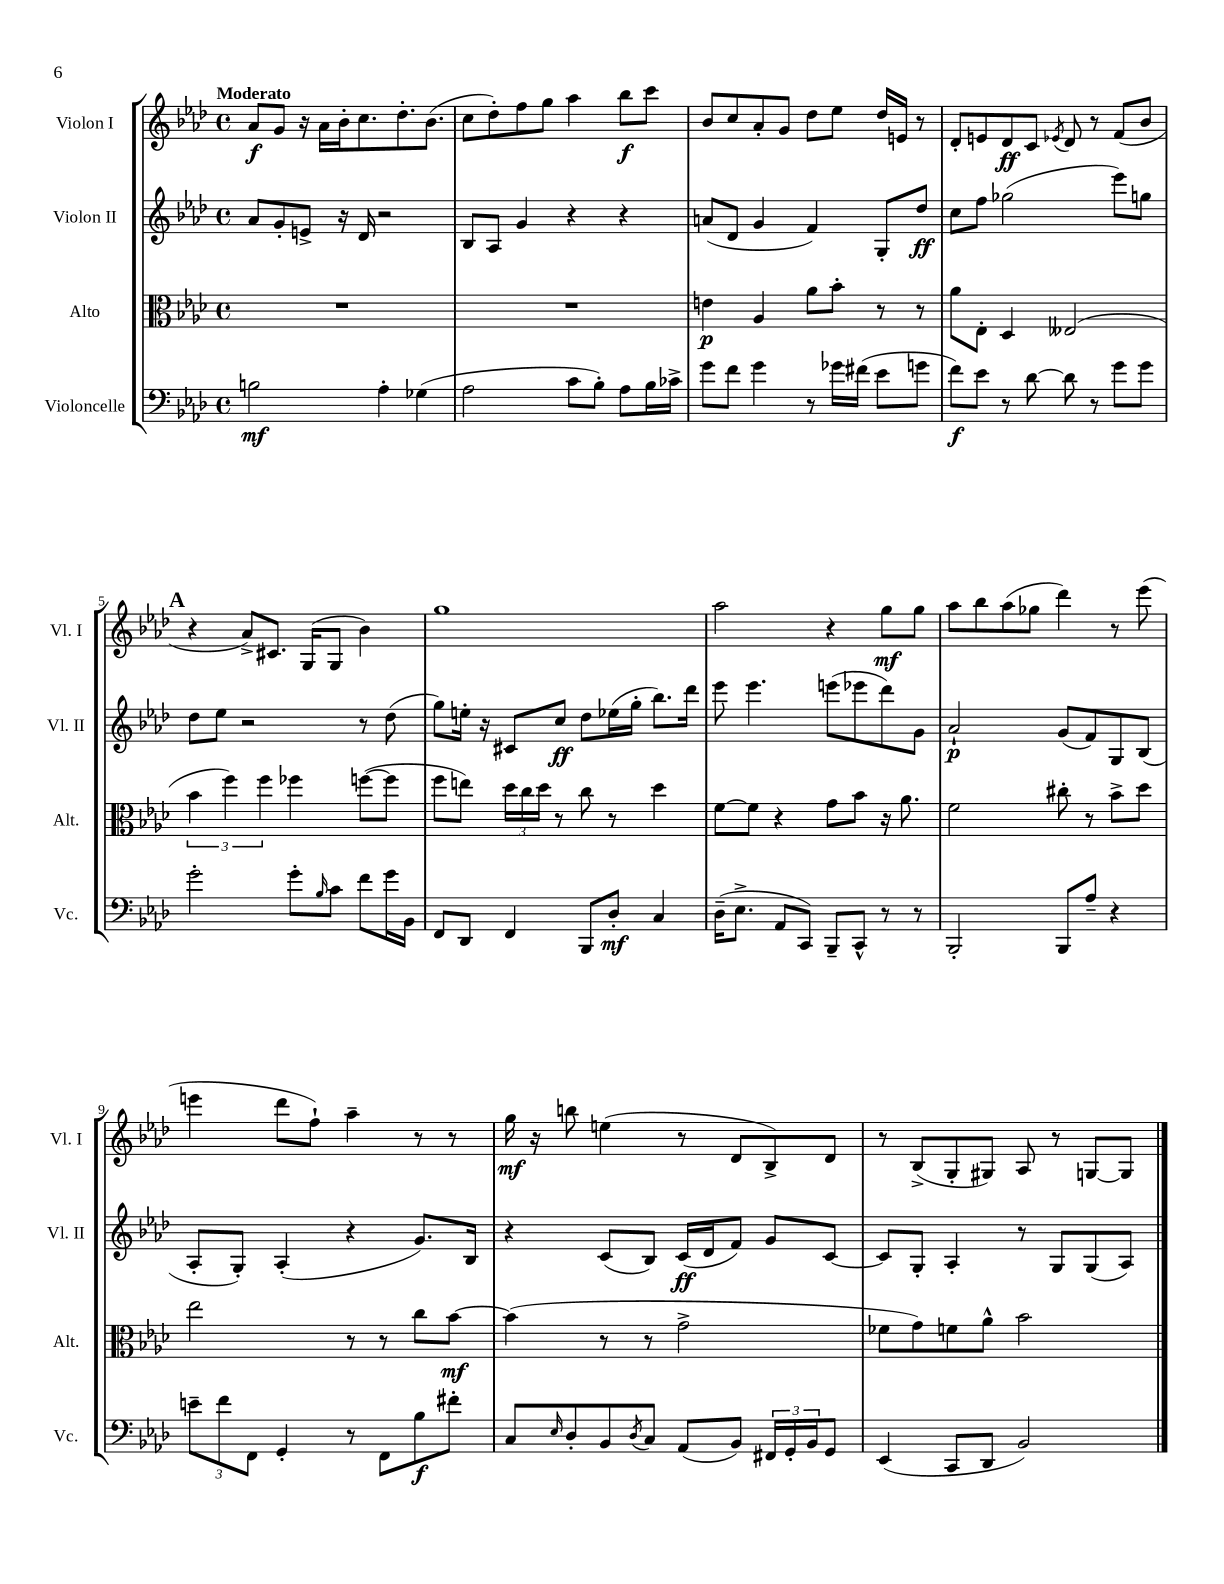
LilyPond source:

<<
\new StaffGroup <<
\new Staff = "s0" \with { instrumentName = "Violon I" shortInstrumentName = "Vl. I" } {
    \clef treble \key aes \major \defaultTimeSignature \time 4/4 \tempo "Moderato"
    aes'8\f g'8 r16 aes'16 bes'16-. c''8. des''8.-. bes'8.( |
    c''8 des''8-.) f''8 g''8 aes''4 bes''8\f c'''8 |
    bes'8 c''8 aes'8-. g'8 des''8 ees''8 des''16 e'16 r8 |
    des'8-. e'8 des'8\ff c'8 \acciaccatura { ees'8 } des'8 r8 f'8( bes'8 |
    \mark \markup { \bold "A" } r4 aes'8->) cis'8. g16( g8 bes'4) |
    g''1 |
    aes''2 r4 g''8\mf g''8 |
    aes''8 bes''8 aes''8( ges''8 des'''4) r8 ees'''8( |
    e'''4 des'''8 f''8-!) aes''4-- r8 r8 |
    g''16\mf r16 b''8 e''4( r8 des'8 bes8->) des'8 |
    r8 bes8->( g8-. gis8) aes8 r8 g8~ g8 \bar "|." |
}
\new Staff = "s1" \with { instrumentName = "Violon II" shortInstrumentName = "Vl. II" } {
    \clef treble \key aes \major \defaultTimeSignature \time 4/4
    aes'8 g'8-. e'8-> r16 des'16 r2 |
    bes8 aes8 g'4 r4 r4 |
    a'8( des'8 g'4 f'4) g8-. des''8\ff |
    c''8 f''8 ges''2( ees'''8) g''8 |
    \mark \markup { \bold "A" } des''8 ees''8 r2 r8 des''8( |
    g''8) e''16-. r16 cis'8 c''8\ff des''8 ees''16( g''16-. bes''8.) des'''16 |
    ees'''8 ees'''4. e'''8( ees'''8 des'''8) g'8 |
    aes'2-!\p g'8( f'8) g8 bes8( |
    aes8-. g8-.) aes4-.( r4 g'8.) bes16 |
    r4 c'8( bes8) c'16\ff( des'16 f'8) g'8 c'8~ |
    c'8 g8-. aes4-. r8 g8 g8( aes8) \bar "|." |
}
\new Staff = "s2" \with { instrumentName = "Alto" shortInstrumentName = "Alt." } {
    \clef alto \key aes \major \defaultTimeSignature \time 4/4
    R1 |
    R1 |
    e'4\p aes4 aes'8 bes'8-. r8 r8 |
    aes'8 ees8-. des4 eeses2( |
    \mark \markup { \bold "A" } \tuplet 3/2 { bes'4 f''4) f''4 } fes''4 f''8~( f''8 |
    f''8 e''8) \tuplet 3/2 { des''16 c''16 des''16 } r8 c''8 r8 des''4 |
    f'8~ f'8 r4 g'8 bes'8 r16 aes'8. |
    f'2 cis''8-. r8 bes'8-> des''8 |
    ees''2 r8 r8 c''8 bes'8~\mf |
    bes'4( r8 r8 g'2-> |
    fes'8 g'8) f'8 aes'8-^ bes'2 \bar "|." |
}
\new Staff = "s3" \with { instrumentName = "Violoncelle" shortInstrumentName = "Vc." } {
    \clef bass \key aes \major \defaultTimeSignature \time 4/4
    b2\mf aes4-. ges4( |
    aes2 c'8 bes8-.) aes8 bes16 ces'16-> |
    g'8 f'8 g'4 r8 ges'16 fis'16( ees'8 g'8 |
    f'8\f) ees'8 r8 des'8~ des'8 r8 g'8 g'8 |
    \mark \markup { \bold "A" } g'2-. g'8-. \grace { bes16 } c'8 f'8 g'16 bes,16 |
    f,8 des,8 f,4 bes,,8 des8-.\mf c4 |
    des16--( ees8.-> aes,8 c,8) bes,,8-- c,8-^ r8 r8 |
    bes,,2-. bes,,8 aes8-- r4 |
    \tuplet 3/2 { e'8-- f'8 f,8 } g,4-. r8 f,8 bes8\f fis'8-. |
    c8 \grace { ees16 } des8-. bes,8 \acciaccatura { des8 } c8 aes,8( bes,8) \tuplet 3/2 { fis,16 g,16-. bes,16 } g,8 |
    ees,4( c,8 des,8 bes,2) \bar "|." |
}
>>
>>
